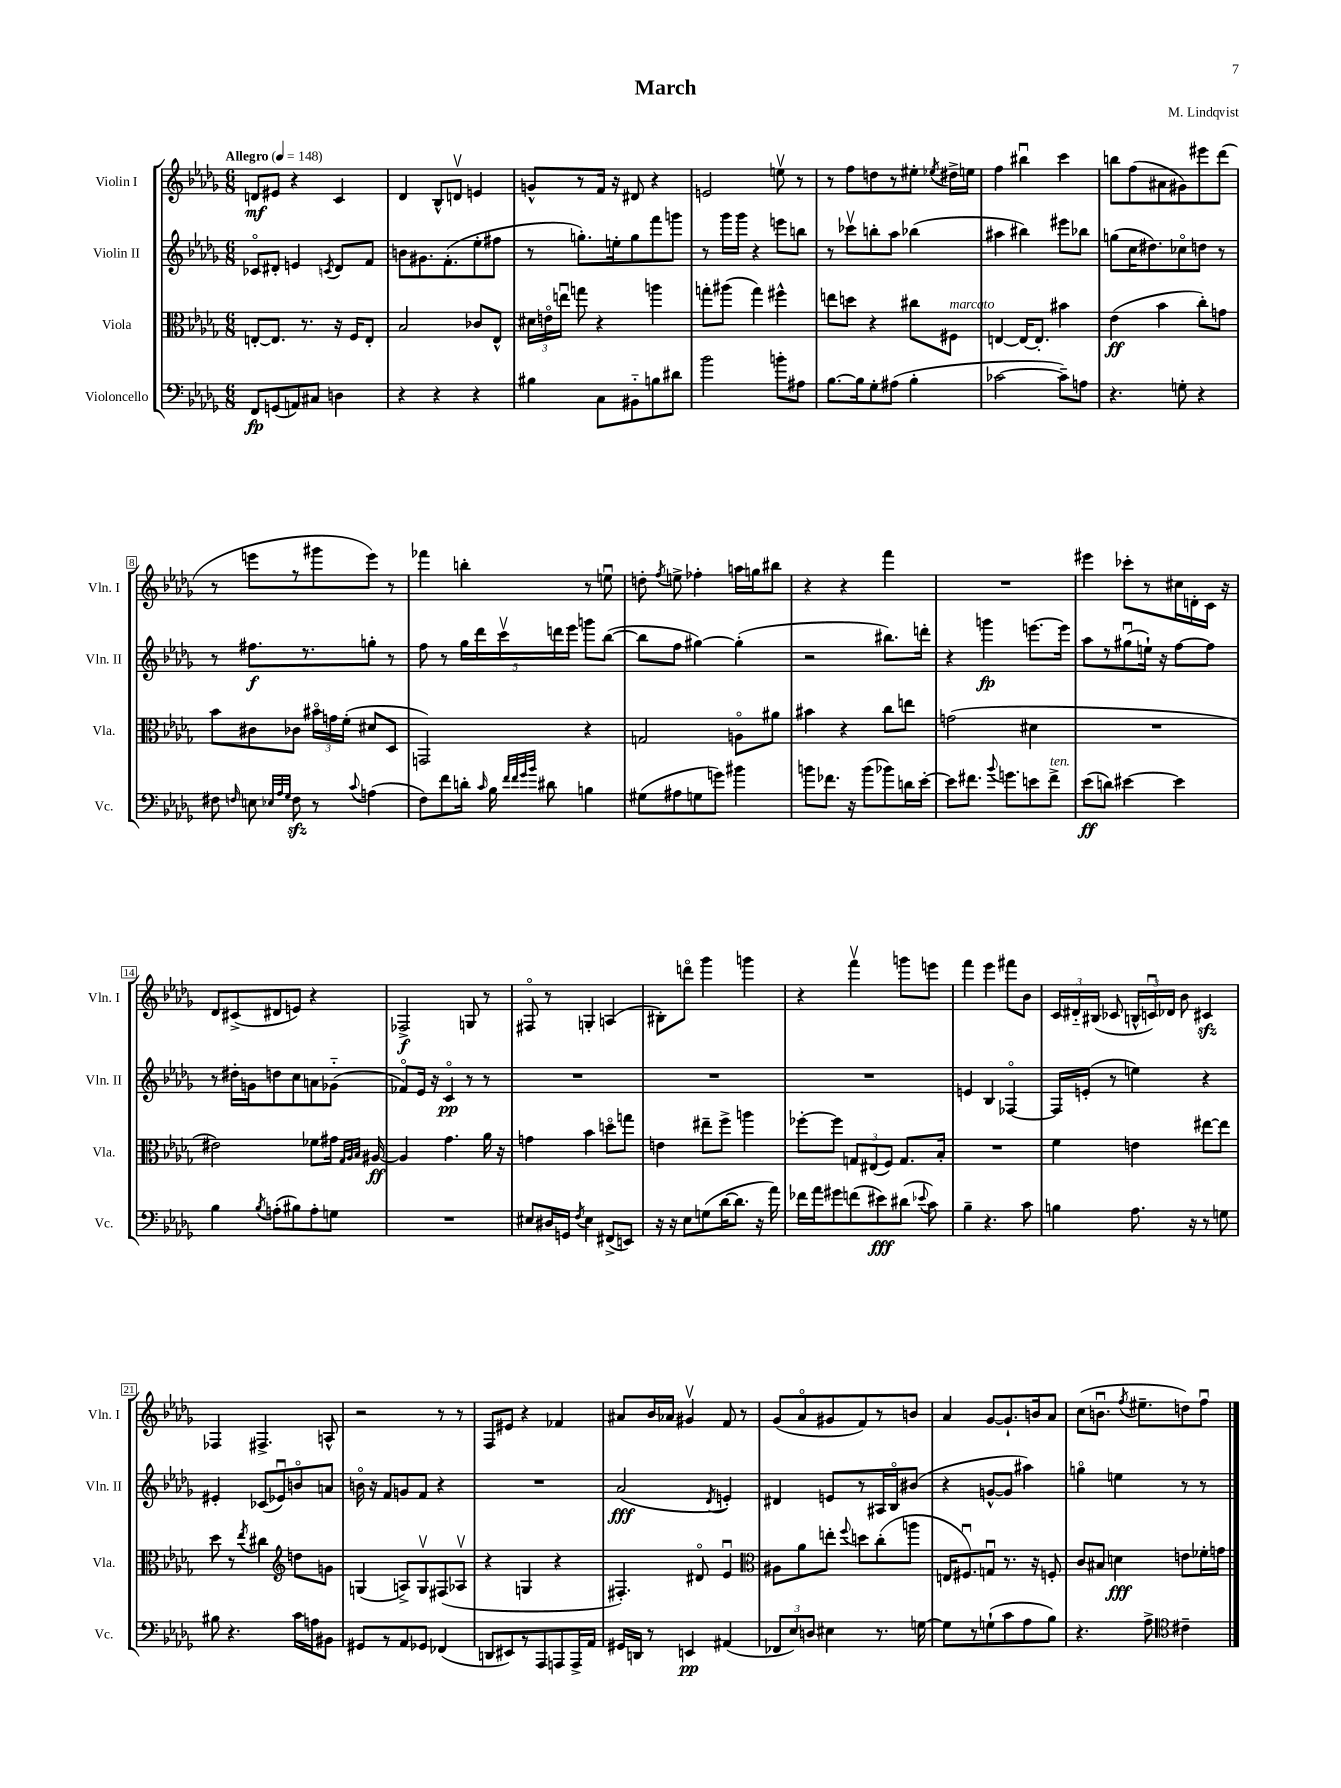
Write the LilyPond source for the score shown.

\header { title = "March" composer = "M. Lindqvist" }
<<
\new StaffGroup <<
\new Staff = "s0" \with { instrumentName = "Violin I" shortInstrumentName = "Vln. I" } {
    \clef treble \key des \major \numericTimeSignature \time 6/8 \tempo "Allegro" 4 = 148
    \autoBeamOff d'8[\mf eis'8] r4 c'4 |
    des'4 bes8[-^ d'8]\upbow e'4 |
    g'8[-^ r8 f'16] r16 dis'8 r4 |
    e'2 e''8\upbow r8 |
    r8 f''8[ d''8 r8 eis''8]-. \acciaccatura { ees''8 } dis''16[-> e''16] |
    f''4 bis''4\downbow c'''4 |
    b''8[ f''8( ais'8 gis'8) eis'''8 des'''8]( |
    r8 e'''8[ r8 gis'''8 e'''8]) r8 |
    fes'''4 b''4-. r8 e''8\downbow |
    d''8-. \acciaccatura { f''8 } e''8-> fes''4-. a''16[ g''16 bis''8] |
    r4 r4 f'''4 |
    R2. |
    eis'''4 ces'''8[-. r8 cis''16 d'16-. c'16] r16 |
    des'8[ cis'8->( dis'8 e'8]) r4 |
    fes2->\f g8 r8 |
    fis8\flageolet r8 g4-. a4( |
    bis8[-.) d'''8]\flageolet ges'''4 g'''4 |
    r4 f'''4\upbow g'''8[ e'''8] |
    f'''4 ees'''4 fis'''8[ bes'8] |
    \tuplet 3/2 { c'16[ dis'16-_ bis16]( } ces'8 \tuplet 3/2 { b16[-^ c'16\downbow) des'16] } bes'8 cis'4\sfz |
    fes4 fis4.-> a8-^ |
    r2 r8 r8 |
    f8[ eis'8] r4 fes'4 |
    ais'8[ bes'16 aes'16] gis'4\upbow f'8 r8 |
    ges'8[( aes'8\flageolet gis'8 f'8) r8 b'8] |
    aes'4 ges'8[~ ges'8.-! b'16 aes'8] |
    c''8[( b'8.]\downbow \acciaccatura { f''8 } eis''8.[-- d''8) f''8]\downbow \bar "|." |
}
\new Staff = "s1" \with { instrumentName = "Violin II" shortInstrumentName = "Vln. II" } {
    \clef treble \key des \major \numericTimeSignature \time 6/8
    \autoBeamOff ces'8[\flageolet dis'8]-. e'4 \acciaccatura { c'8 } dis'8[ f'8] |
    b'8[ gis'8. f'8.-.( ees''8-. fis''8] |
    r8 g''8.[-.) e''16-. g''8 f'''8 g'''8] |
    r8 ges'''16[ ges'''16] r4 e'''8[ b''8] |
    r8 ces'''8[\upbow b''8-. aes''8] bes''4( |
    ais''4 bis''4) eis'''8[ bes''8] |
    g''8[( c''16 dis''8.) ces''8\flageolet d''8] r8 |
    r8 fis''8.[\f r8. g''8]-. r8 |
    f''8 r8 \tuplet 5/4 { ges''16[ des'''16 c'''16\upbow d'''16 ees'''16] } g'''8[ bes''8]~( |
    bes''8[ f''8] gis''4~) gis''4-.( |
    r2 bis''8.[) d'''16]-. |
    r4 g'''4\fp e'''8.[~ e'''16] |
    aes''8[ r8 gis''8\downbow( e''16]-!) r16 f''8[~ f''8] |
    r8 dis''16[-. g'16 d''8 c''8 a'8 ges'8]-_( |
    fes'8[\flageolet) ees'16] r16 c'4\flageolet\pp r8 r8 |
    R2. |
    R2. |
    R2. |
    e'4 bes4 fes4~\flageolet |
    fes16[ e'16]-.( r8 e''4) r4 |
    eis'4-. ces'8[( ees'8\downbow) b'8\flageolet a'8] |
    b'16\flageolet r16 f'8[ g'8 f'8] r4 |
    R2. |
    aes'2\fff( \acciaccatura { des'8 } e'4-.) |
    dis'4 e'8[ r8 ais16 bes16\flageolet bis'8]( |
    r4 g'8[~-^ g'8] ais''4) |
    g''4\flageolet e''4 r8 r8 \bar "|." |
}
\new Staff = "s2" \with { instrumentName = "Viola" shortInstrumentName = "Vla." } {
    \clef alto \key des \major \numericTimeSignature \time 6/8
    \autoBeamOff e8[~-. e8.] r8. r16 f16[ e8]-. |
    bes2 ces'8[ ees8]-^ |
    \tuplet 3/2 { dis'16[ e'16\flageolet e''16]\downbow } g''8 r4 a''4 |
    g''8[-. ais''8]( g''4) fis''4-^ |
    e''8[ d''8] r4 cis''8[ fis8]^\markup { \italic "marcato" } |
    e4~ e16[~ e8.]-. bis'4 |
    ees'4\ff( bes'4 c''8[-.) g'8] |
    bes'8[ cis'8 ces'8] \tuplet 3/2 { bis'16[\flageolet g'16 f'16]-.( } dis'8[ des8] |
    g,2) r4 |
    g2 a8[\flageolet ais'8] |
    bis'4 r4 c''8[ e''8] |
    g'2( dis'4 |
    R2. |
    eis'2) fes'8[ gis'16] \grace { ges32[ aes32 bes32] } ais16~\ff |
    ais4 ges'4. aes'16 r16 |
    g'4 bes'4 d''8[\flageolet g''8] |
    e'4 eis''8[-- f''8]-> a''4 |
    fes''8[~-. fes''8] \tuplet 3/2 { g8[ eis8( f8]) } g8.[ bes16]-. |
    R2. |
    f'4 e'4 eis''8[~ eis''8] |
    des''8 r8 \acciaccatura { ees''8 } cis''4 \clef treble d''8[ g'8] |
    g4( a8[->) g8\upbow fis8( aes8]\upbow |
    r4 g4 r4 |
    fis4.-.) dis'8\flageolet ees'4\downbow |
    \clef alto ais8[ aes'8 e''8]-. \appoggiatura { f''8 } d''8[ c''8-.( a''8] |
    e16[ fis8.\downbow) g8]\downbow r8. r16 f8-. |
    c'8[ bis8] d'4\fff e'8[ fes'16-. g'16] \bar "|." |
}
\new Staff = "s3" \with { instrumentName = "Violoncello" shortInstrumentName = "Vc." } {
    \clef bass \key des \major \numericTimeSignature \time 6/8
    \autoBeamOff f,8[\fp g,8( a,8) cis8] d4 |
    r4 r4 r4 |
    bis4 c8[ bis,8-_ b8 dis'8] |
    bes'2 b'8[-. ais8] |
    bes8.[~ bes16 ges8-. ais8]( bes4-. |
    ces'2~ ces'8[--) a8] |
    r4. g8-. r4 |
    fis8 \grace { f16 } e8 \grace { ees32[ aes32 ges32] } f8\sfz r8 \appoggiatura { c'8 } a4( |
    f8[) f'8 d'16]-. \grace { c'16 } bes16 \grace { f'32[ f'32 ges'32 bes'32] } dis'8 b4 |
    gis8[( ais8 g8 g'8]) bis'4 |
    b'8[ fes'8.] r16 b'8[( bes'8) d'16 ees'16]~-. |
    ees'8[ fis'8.] \appoggiatura { bes'8 } g'8.[ e'8 fis'8]->^\markup { \italic "ten." } |
    ees'8[\ff( d'8]) eis'4~ eis'4 |
    bes4 \acciaccatura { bes8 } a8[-.( bis8) a8-. g8] |
    R2. |
    eis8[ dis16 g,16] \acciaccatura { f8 } eis4 fis,8[->( e,8]) |
    r16 r16 ees8[ g8( des'16~ des'8.] r16 aes'16) |
    fes'16[ aes'16 gis'8 f'8( eis'8\fff) dis'8]( \appoggiatura { ees'8 } c'8) |
    bes4-- r4. c'8 |
    b4 aes8. r16 r8 g8 |
    bis8 r4. c'16[ a16 bis,8] |
    gis,8[ r8 aes,8 ges,8] fes,4( |
    d,8[ eis,8) r8 aes,,8 a,,8 a,,16-> aes,16] |
    gis,16[ d,16] r8 e,4\pp ais,4( |
    \tuplet 3/2 { fes,8[ ees8) d8] } eis4 r8. g16~ |
    g8[ r8 g8-!( c'8 aes8 bes8]) |
    r4. aes8-> \clef tenor cis'4-- \bar "|." |
}
>>
>>
\layout { \context { \Score \override BarNumber.stencil = #(make-stencil-boxer 0.1 0.3 ly:text-interface::print) } }
